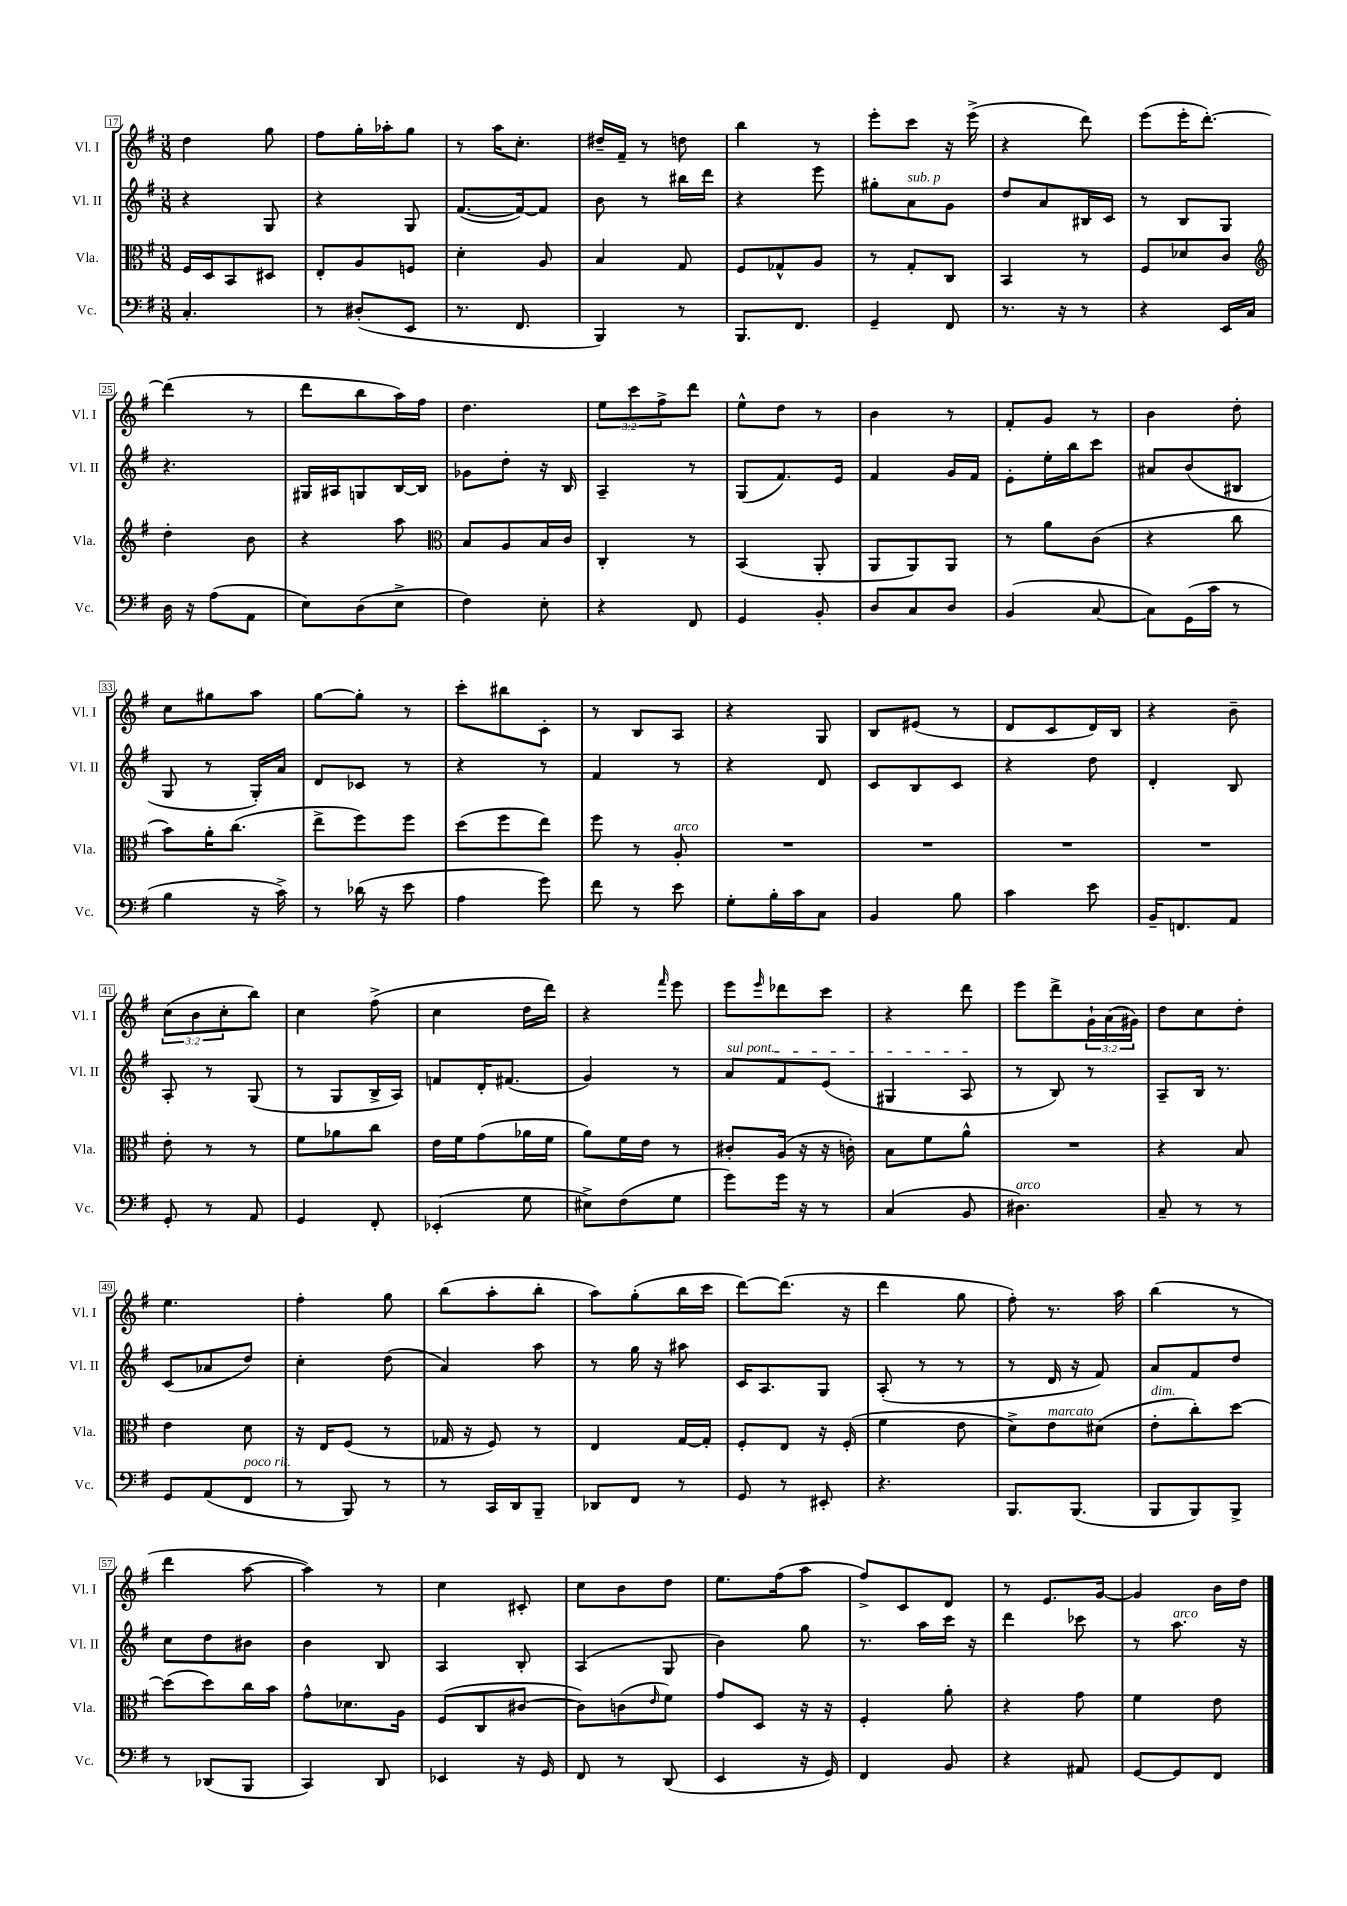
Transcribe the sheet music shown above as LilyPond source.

<<
\new StaffGroup <<
\new Staff = "s0" \with { instrumentName = "Vl. I" shortInstrumentName = "Vl. I" } {
    \clef treble \key g \major \numericTimeSignature \time 3/8 \override Staff.TupletNumber.text = #tuplet-number::calc-fraction-text
    d''4 g''8 |
    fis''8 g''16-. aes''16-. g''8 |
    r8 a''16 c''8.-. |
    dis''16-- fis'16-- r8 d''8 |
    b''4 r8 |
    e'''8-. c'''8 r16 e'''16->( |
    r4 d'''8) |
    e'''8( e'''16-. d'''8.~-.) |
    d'''4( r8 |
    d'''8 b''8 a''16) fis''16 |
    d''4. |
    \tuplet 3/2 { e''8 c'''8 fis''8-> } d'''8 |
    e''8-^ d''8 r8 |
    b'4 r8 |
    fis'8-. g'8 r8 |
    b'4 d''8-. |
    c''8 gis''8 a''8 |
    g''8~ g''8-. r8 |
    c'''8-. bis''8 c'8-. |
    r8 b8 a8 |
    r4 g8 |
    b8 eis'8( r8 |
    d'8 c'8 d'16) b16 |
    r4 b'8-- |
    \tuplet 3/2 { c''8( b'8 c''8-. } b''8) |
    c''4 fis''8->( |
    c''4 d''16 d'''16) |
    r4 \grace { fis'''16 } e'''8 |
    e'''8 \grace { e'''16 } des'''8 c'''8 |
    r4 d'''8 |
    e'''8 d'''8-> \tuplet 3/2 { g'16-! a'16( gis'16) } |
    d''8 c''8 d''8-. |
    e''4. |
    fis''4-. g''8 |
    b''8( a''8-. b''8-. |
    a''8) g''8-.( b''16 c'''16 |
    d'''8~) d'''8.( r16 |
    d'''4 g''8 |
    fis''8-.) r8. a''16 |
    b''4( r8 |
    d'''4 a''8~ |
    a''4) r8 |
    c''4 cis'8-. |
    c''8 b'8 d''8 |
    e''8. fis''16( a''8 |
    fis''8->) c'8 d'8 |
    r8 e'8. g'16~ |
    g'4 b'16 d''16 \bar "|." |
}
\new Staff = "s1" \with { instrumentName = "Vl. II" shortInstrumentName = "Vl. II" } {
    \clef treble \key g \major \numericTimeSignature \time 3/8
    r4 g8 |
    r4 g8 |
    fis'8.~( fis'16~) fis'8 |
    b'8 r8 bis''16 d'''16 |
    r4 e'''8 |
    gis''8-. a'8^\markup { \italic "sub. p" } g'8 |
    d''8 a'8 bis16 c'16 |
    r8 b8 g8 |
    r4. |
    gis16 ais16 g8 b16~ b16 |
    ges'8 d''8-. r16 b16 |
    a4-- r8 |
    g8( fis'8.) e'16 |
    fis'4 g'16 fis'16 |
    e'8-. e''16-. b''16 c'''8 |
    ais'8 b'8( bis8 |
    g8 r8 g16-.) a'16 |
    d'8 ces'8 r8 |
    r4 r8 |
    fis'4 r8 |
    r4 d'8 |
    c'8 b8 c'8 |
    r4 d''8 |
    d'4-. b8 |
    a8-. r8 g8( |
    r8 g8 b16-> a16) |
    f'8 d'16-. fis'8.( |
    g'4) r8 |
    \once \override TextSpanner.bound-details.left.text = \markup { \italic "sul pont." } a'8\startTextSpan fis'8 e'8( |
    gis4 a8\stopTextSpan |
    r8 b8) r8 |
    a8-- b16 r8. |
    c'8( aes'8 d''8) |
    c''4-. d''8( |
    a'4) a''8 |
    r8 g''16 r16 ais''8 |
    c'16 a8. g8 |
    a8-.( r8 r8 |
    r8 d'16 r16 fis'8) |
    a'8 fis'8 d''8 |
    c''8 d''8 bis'8 |
    b'4 b8 |
    a4 b8-. |
    a4( g8 |
    b'4) g''8 |
    r8. a''16 c'''16 r16 |
    d'''4 ces'''8 |
    r8 a''8.^\markup { \italic "arco" } r16 \bar "|." |
}
\new Staff = "s2" \with { instrumentName = "Vla." shortInstrumentName = "Vla." } {
    \clef alto \key g \major \numericTimeSignature \time 3/8
    fis16 d16 b,8 dis8 |
    e8-. a8 f8 |
    d'4-. a8 |
    b4 g8 |
    fis8 ges8-^ a8 |
    r8 g8-. c8 |
    b,4 r8 |
    fis8 des'8 c'8 |
    \clef treble d''4-. b'8 |
    r4 a''8 |
    \clef alto b8 a8 b16 c'16 |
    c4-. r8 |
    b,4( a,8-. |
    a,8 a,8) a,8 |
    r8 a'8 c'8( |
    r4 c''8 |
    b'8) a'16-. c''8.( |
    e''8-> fis''8) fis''8 |
    d''8( fis''8 e''8) |
    fis''8 r8 a8-.^\markup { \italic "arco" } |
    R4. |
    R4. |
    R4. |
    R4. |
    e'8-. r8 r8 |
    fis'8 aes'8 c''8 |
    e'16 fis'16 g'8( aes'16 fis'16 |
    a'8) fis'16 e'16 r8 |
    cis'8-. a16( r16 r16 c'16-.) |
    b8 fis'8 a'8-^ |
    R4. |
    r4 b8 |
    e'4 d'8 |
    r16 e16 fis8( r8 |
    ges16 r16 fis8) r8 |
    e4 g16~ g16-. |
    fis8-. e8 r16 fis16-.( |
    fis'4 e'8 |
    d'8->) e'8^\markup { \italic "marcato" } dis'8( |
    e'8-.^\markup { \italic "dim." } c''8-.) d''8~ |
    d''8( d''8) c''16 b'16 |
    g'8-^ des'8. a16 |
    fis8( c8 cis'8~ |
    cis'8) c'8( \grace { e'16 } fis'8) |
    g'8 d8 r16 r16 |
    fis4-. a'8-. |
    r4 g'8 |
    fis'4 e'8 \bar "|." |
}
\new Staff = "s3" \with { instrumentName = "Vc." shortInstrumentName = "Vc." } {
    \clef bass \key g \major \numericTimeSignature \time 3/8
    c4.-. |
    r8 dis8-.( e,8 |
    r8. fis,8. |
    b,,4) r8 |
    b,,8. fis,8. |
    g,4-- fis,8 |
    r8. r16 r8 |
    r4 e,16 c16 |
    d16 r16 a8( a,8 |
    e8) d8( e8-> |
    fis4) e8-. |
    r4 fis,8 |
    g,4 b,8-. |
    d8 c8 d8 |
    b,4( c8~ |
    c8) g,16( c'16 r8 |
    b4 r16 c'16->) |
    r8 des'16( r16 e'8 |
    a4 g'8) |
    fis'8 r8 e'8 |
    g8-. b16-. c'16 c8 |
    b,4 b8 |
    c'4 e'8 |
    b,16-- f,8. a,8 |
    g,8-. r8 a,8 |
    g,4 fis,8-. |
    ees,4-.( g8 |
    eis8->) fis8( g8 |
    g'8) g'16 r16 r8 |
    c4( b,8 |
    dis4.^\markup { \italic "arco" }) |
    c8-- r8 r8 |
    g,8 a,8( fis,8^\markup { \italic "poco rit." } |
    r8 b,,8) r8 |
    r8 c,16 d,16 b,,8-- |
    des,8 fis,8 r8 |
    g,8 r8 eis,8-. |
    r4. |
    b,,8. b,,8.( |
    b,,8 b,,8) b,,8-> |
    r8 des,8( b,,8 |
    c,4) d,8 |
    ees,4 r16 g,16 |
    fis,8 r8 d,8( |
    e,4 r16 g,16) |
    fis,4 b,8 |
    r4 ais,8 |
    g,8~ g,8 fis,8 \bar "|." |
}
>>
>>
\layout { \context { \Score currentBarNumber = #17 \override BarNumber.stencil = #(make-stencil-boxer 0.1 0.3 ly:text-interface::print) } }
